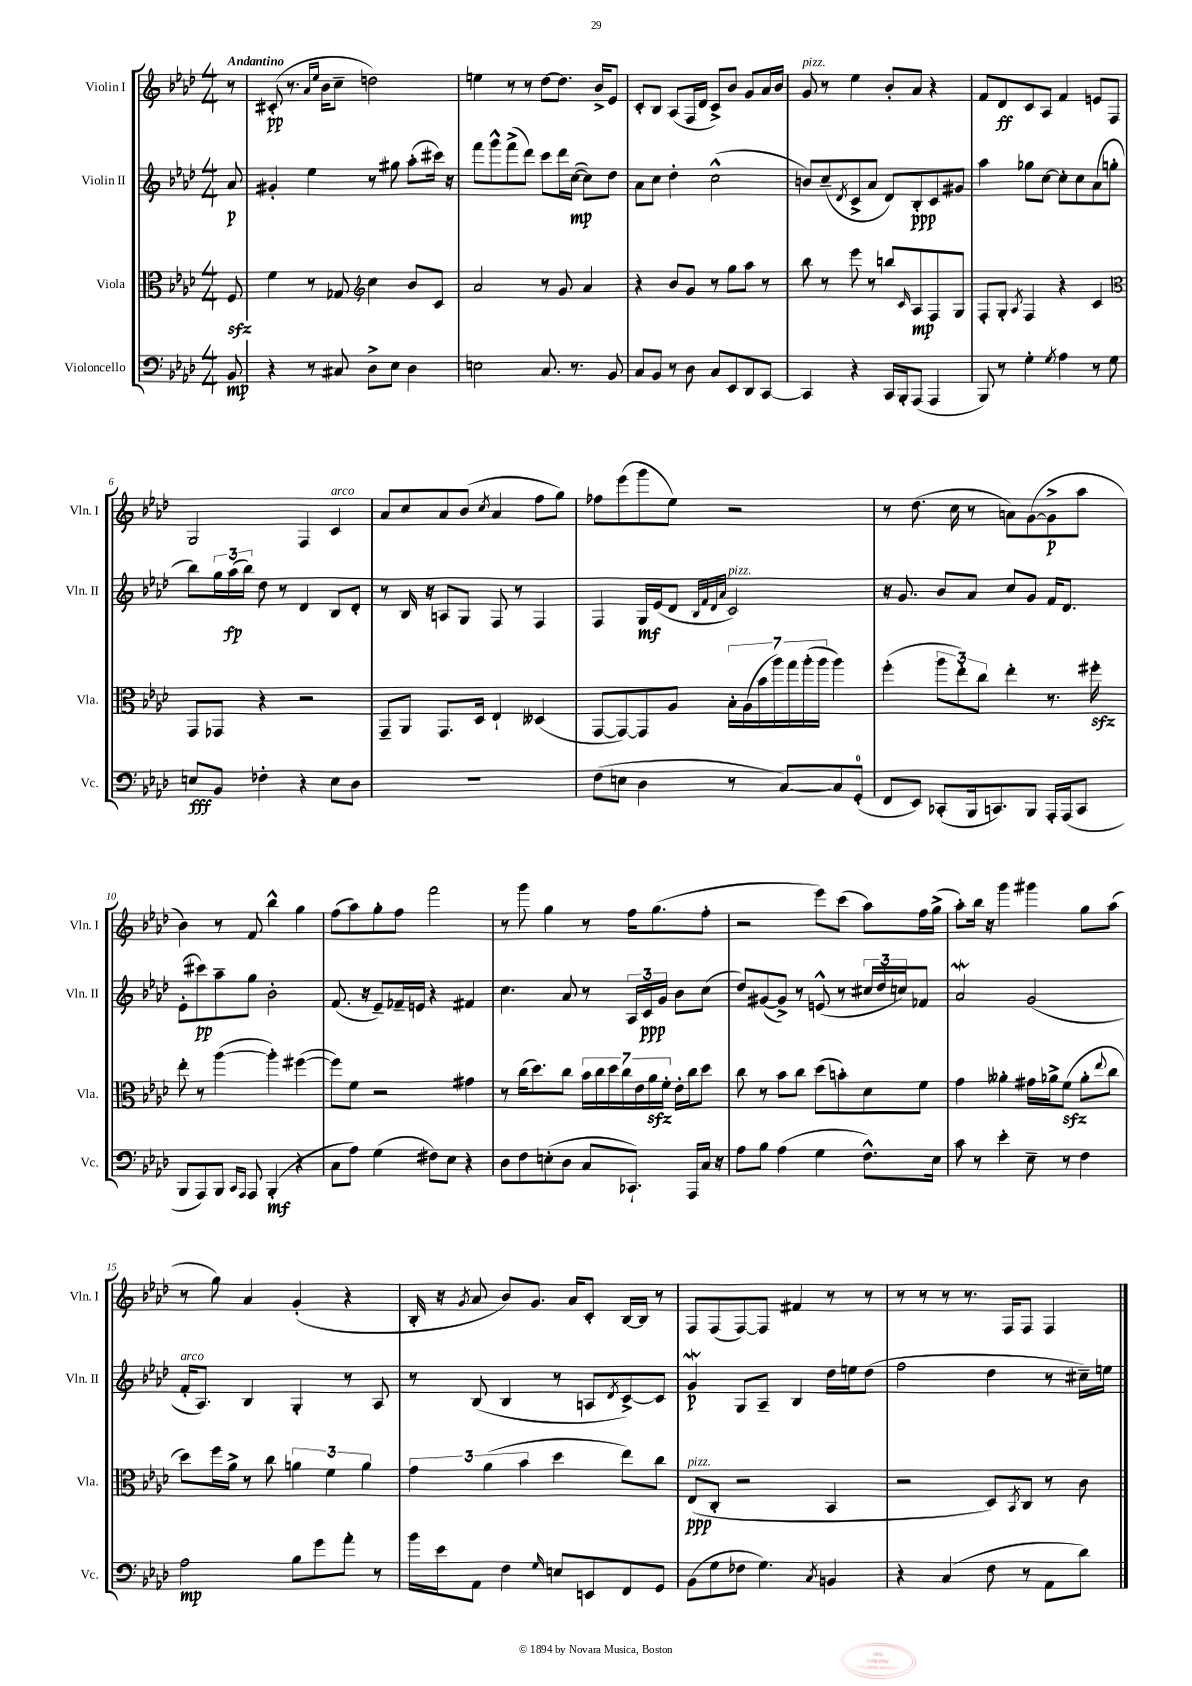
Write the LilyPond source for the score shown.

<<
\new StaffGroup <<
\new Staff = "s0" \with { instrumentName = "Violin I" shortInstrumentName = "Vln. I" } {
    \clef treble \key aes \major \numericTimeSignature \time 4/4 \partial 8 \tempo "Andantino"
    r8 |
    cis'8-.\pp( r8. \grace { aes'16 ees''16 } bes'16 c''8-- d''2) |
    e''4 r8 r8 des''8~ des''8. bes'16-> ees'8 |
    c'8-. bes8 aes8( f16 des'16 c'8->) bes'8 g'8 aes'16 bes'16 |
    g'8^\markup { \italic "pizz." } r8 ees''4 bes'8-. aes'8 r4 |
    f'8 des'8\ff c'8 aes8 f'4 e'8 f8 |
    g2 f4 c'4^\markup { \italic "arco" } |
    aes'8 c''8 aes'8 bes'8( \acciaccatura { c''8 } aes'4 f''8 g''8) |
    fes''8 ees'''8( g'''8 ees''8) r2 |
    r8 des''8.( c''16 r8 a'8) g'8~( g'8->\p aes''8 |
    bes'4) r8 f'8 bes''4-^ g''4 |
    f''8( aes''8) g''8-. f''8 f'''2 |
    r8 g'''8 g''4 r8 f''16 g''8.( f''8-. |
    r2 ees'''8) c'''8( aes''8) f''16 g''16->( |
    aes''8-.) bes''16 r16 g'''4 gis'''4 g''8 aes''8( |
    r8 g''8) aes'4 g'4-.( r4 |
    bes16-. r16 \acciaccatura { g'8 } aes'8 bes'8) g'8. aes'16 c'8-. bes16~ bes16 r8 |
    f8 f8( f8~) f8 fis'4 r8 r8 |
    r8 r8 r8 r8. f16 f8 f4 \bar "|." |
}
\new Staff = "s1" \with { instrumentName = "Violin II" shortInstrumentName = "Vln. II" } {
    \clef treble \key aes \major \numericTimeSignature \time 4/4 \partial 8
    aes'8\p |
    gis'4-. ees''4 r8 gis''8 aes''8-.( cis'''16) r16 |
    f'''8 g'''8-^ f'''8->( des'''8) c'''8 des'''16 c''16~\mp( c''8) des''8 |
    aes'8 c''8 des''4-. c''2-^( |
    b'8) c''8--( \acciaccatura { des'8 } c'8-> aes'8 des'8) bes8-.\ppp c'8 gis'8 |
    aes''4 ges''8 c''8~ c''8-. c''8 aes'8( g''8-. |
    bes''8) \tuplet 3/2 { g''16 aes''16\fp( bes''16) } des''8 r8 des'4 bes8 des'8-. |
    r8 bes16 r16 a8 g8 f8 r8 f4 |
    f4 g16\mf ees'16( des'8 \grace { bes32 f'32 des'32 aes'32 } c'2^\markup { \italic "pizz." }) |
    r16 g'8. bes'8 aes'8 c''8 g'8 f'16 des'8. |
    ees'8-.( cis'''8\pp) aes''8-- g''8 bes'2-. |
    f'8.( r16 ees'8--) fes'16-- e'16 r4 fis'4 |
    c''4. aes'8 r8 \tuplet 3/2 { aes16 c'16\ppp g'16 } bes'8 c''8( |
    des''8) gis'8~( gis'8->) r8 e'8-^( r8 \tuplet 3/2 { cis''16 des''16 c''16) } fes'8 |
    aes'2\mordent g'2( |
    f'16-.^\markup { \italic "arco" } aes8.) bes4 g4-. r8 aes8 |
    r8 bes8( bes4 r8 a8 \acciaccatura { des'8 } c'8~->) c'8 |
    g'4\mordent\p g8 aes8-- bes4 des''16 e''16 des''8( |
    f''2 des''4 r8 cis''16--) e''16 \bar "|." |
}
\new Staff = "s2" \with { instrumentName = "Viola" shortInstrumentName = "Vla." } {
    \clef alto \key aes \major \numericTimeSignature \time 4/4 \partial 8
    f8\sfz |
    f'4 r8 ges8 \clef treble c''4 bes'8 c'8 |
    aes'2 r8 g'8 aes'4 |
    r4 bes'8 g'8 r8 g''8 aes''8 r8 |
    bes''8 r8 ees'''8 r8 b''8 \grace { c'16 } aes8\mp f8 g8 |
    f8-. g8-. \acciaccatura { aes8 } f4 r4 c'4 |
    \clef alto g,8 ges,8 r4 r2 |
    g,8-- aes,8 g,8. des16 ees4-! deses4( |
    g,8~ g,8~) g,8 aes8 \tuplet 7/4 { bes16-. aes16( bes'16 aes''16) g''16 aes''16-.( aes''16 } aes''4) |
    f''4-.( \tuplet 3/2 { aes''8 ees''8-.) c''8 } ees''4-. r8. fis''16-.\sfz |
    ees''8-. r8 aes''4~( aes''4-.) fis''4~( |
    fis''8) f'8 r2 gis'4 |
    r8 c''16( des''8.) c''8 \tuplet 7/4 { bes'16 c''16 des''16 c''16 ees'16 aes'16\sfz f'16-. } ees'16-. c''16 des''8 |
    c''8 r8 bes'8 c''8 des''8( b'8-.) des'8 f'8 |
    g'4 aeses'4-. gis'16 aes'16-> f'8\sfz( aes'8-. \appoggiatura { ees''8 } c''8 |
    des''8) f''16 aes'16-> r8 c''8 \tuplet 3/2 { a'4 f'4 a'4 } |
    \tuplet 3/2 { g'4 aes'4( bes'4 } des''4 ees''8) c''8 |
    ees8\ppp^\markup { \italic "pizz." }( c8-. r2 bes,4 |
    r2 des8) \acciaccatura { bes,8 } c8 r8 c'8 \bar "|." |
}
\new Staff = "s3" \with { instrumentName = "Violoncello" shortInstrumentName = "Vc." } {
    \clef bass \key aes \major \numericTimeSignature \time 4/4 \partial 8
    bes,8\mp |
    r4 r8 cis8 des8-> ees8 des4 |
    e2 c8. r8. bes,8 |
    c8 bes,8 r8 des8 c8 ees,8 des,8 c,8~ |
    c,4 r4 c,16 bes,,16-. aes,,8( aes,,4 |
    bes,,8) r8 g4-. \acciaccatura { g8 } aes4 r8 g8 |
    e8\fff bes,8 fes4-. r4 e8 des8 |
    R1 |
    f8( e8 des4 r8 c8~) c8 g,8-0-.( |
    f,8 ees,8) ces,8-.( bes,,16 c,8.) bes,,8 aes,,16-. aes,,16( c,8 |
    bes,,8 aes,,8) bes,,8 \grace { c,16 aes,,16 } aes,,8 bes,,4-.\mf( r4 |
    c8 aes8) g4( fis8) ees8 r4 |
    des8 f8 e8-.( des8 c8 ces,8.-!) aes,,16 c16 r16 |
    aes8 bes8 aes4( g4 f8.-^) ees16 |
    c'8 r8 ees'4-. ees8-- r8 f4 |
    aes2\mp bes8 g'8 aes'8-. r8 |
    bes'16 ees'16 aes,8 f4 \grace { g16 } e8 e,8 f,8 g,8 |
    bes,8( g8 fes8 g4.) \acciaccatura { c8 } b,4 |
    r4 c4( f8 r8 aes,8 des'8) \bar "|." |
}
>>
>>
